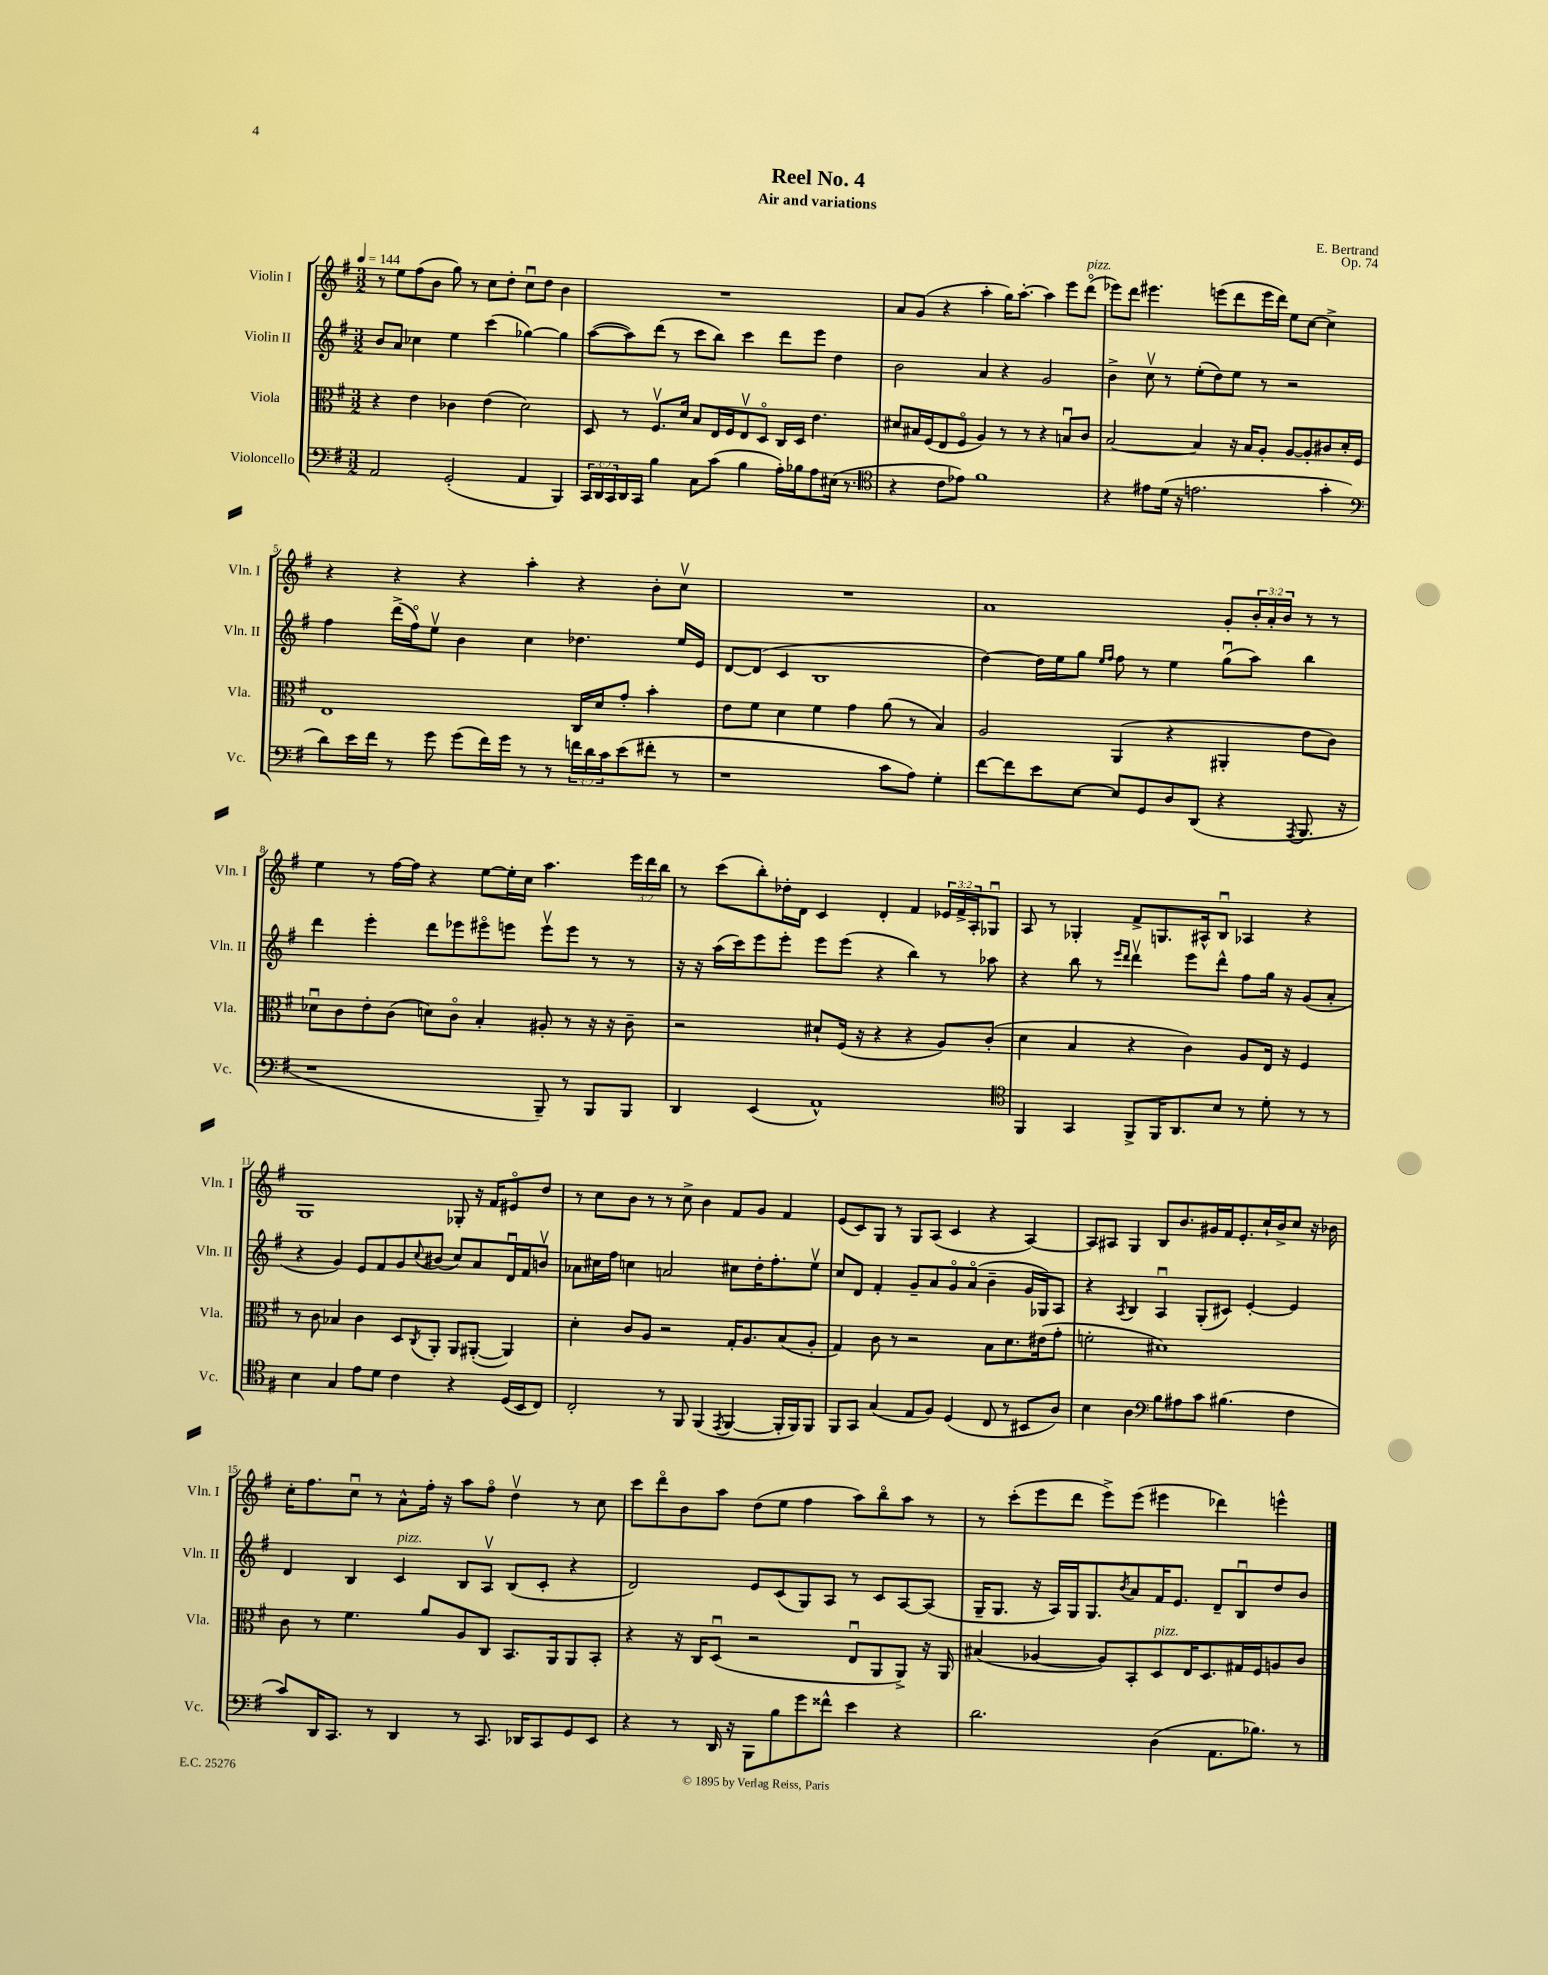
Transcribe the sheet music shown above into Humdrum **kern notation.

**kern	**kern	**kern	**kern
*staff4	*staff3	*staff2	*staff1
*clefF4	*clefC3	*clefG2	*clefG2
*k[f#]	*k[f#]	*k[f#]	*k[f#]
*M3/2	*M3/2	*M3/2	*M3/2
*MM144	*MM144	*MM144	*MM144
2AA/	4r	8b/L	8r
.	.	8a/J	8ee\L
.	4e\	4cc-\	(8ff#\
.	.	.	8b\J
(2GG'/	4c-\	4ee\	8gg\)
.	.	.	8r
.	(4e\	(4ccc\	8cc\L
.	.	.	8dd'\J
4AA/	2d\)	[4gg-\)	8ccu\L
.	.	.	8dd\J
4BBB/)	.	4gg-\]	4b\
=	=	=	=
24CC/LL	8D/	([8aa\L	1.r
24DD/	.	.	.
24CC/	.	.	.
16DD/	8r	8aa\])	.
16CC/JJ	.	.	.
4B\	8.F#v/L	(8ddd\J	.
.	.	8r	.
.	16d/Jk	.	.
8C\L	8B/L	8ccc\L	.
(8c\J	16E/L	8bb\J)	.
.	16F#/J	.	.
4B\	8Ev/	4ccc\	.
.	8Do/J	.	.
16A'\LL)	16C/LL	8ddd\L	.
16B-\J	16D/JJ	.	.
8A\	4.e\	8eee\J	.
(16E#\Jk	.	4dd\	.
8.r	.	.	.
=	=	=	=
*clefC4	*	*	*
4r	8d#/L	2b\	8a/L
.	16B#/L	.	(8g/J
.	(16F#/J	.	.
8c\L	8E/	.	4r
8e-\J)	8F#o/J	.	.
1f#	4A/)	4a/	4aa'\
.	8r	4r	16gg\LK)
.	.	.	[8.aa'\J
.	8r	.	.
.	4r	2g/	4aa\]
.	8Bu/L	.	8eee\L
.	8c/J	.	(8dddo\J
=	=	=	=
4r	[2B/	4b^\	8eee-\L)
.	.	.	8ddd\J
8e#\L	.	8ccv\	4.eee#\
(16d\Jk	.	8r	.
16r	.	.	.
2.e\	4B/]	(8ee'\L	.
.	.	8dd\)	(8eee\L
.	16r	8ee\J	8ddd\
.	16B/LK	.	.
.	8A'/J	8r	16eee\L
.	.	.	16ddd\JJ)
.	[8A/L	2r	8ee\L
.	8A'/]	.	[8cc\J
4g'\	8c#/	.	4cc^\]
.	16d'/L	.	.
.	16F#/JJ	.	.
=	=	=	=
*clefF4	*	*	*
8d\L)	1E	4ff#\	4r
16e\L	.	.	.
16f#\JJ	.	.	.
8r	.	(16ddd^\LL	4r
.	.	16ff#o\J)	.
8g\	.	8eev\J	.
(8g\L	.	4b\	4r
16f#\L)	.	.	.
16g\JJ	.	.	.
8r	.	4cc\	4aa'\
8r	.	.	.
24f\LL	16C/LL	4.dd-\	4r
24d\	.	.	.
.	16d/J	.	.
24c\J	.	.	.
(8e\	8g'/J	.	.
8f#'\J	4b'\	.	8b'\L
8r	.	16ee/LL	8ccv\J
.	.	16e/JJ	.
=	=	=	=
1r	8e\L	[8d/L	1.r
.	8f#\J	(8d/]J	.
.	4d\	4c/	.
.	4f#\	1B	.
.	4g\	.	.
8c\L	(8a\	.	.
8A\J)	8r	.	.
4G'\	4B/)	.	.
=	=	=	=
[8f#\L	2A/	[4dd\)	1a
8f#\]	.	.	.
8e\	.	16dd\]LL	.
.	.	16ee\J	.
[8E\J	.	8gg\J	.
.	.	16qqee/LL	.
.	.	16qqff#/JJ	.
8E/]L	(4AA/	8ff#\	.
8GG/	.	8r	.
8D/	4r	4ee\	.
(8DD/J	.	.	.
4r	4AA#'/	(8ggu\L	8g'/L
.	.	8aa\J)	24b'/L
.	.	.	24a'/
.	.	.	24b/JJ
8qAAA/	.	.	.
8.BBB/	8e\L	4bb\	8r
.	8c\J)	.	8r
16r	.	.	.
=	=	=	=
1r	8d-u\L	4ddd\	4ee\
.	8c\	.	.
.	8e'\	4eee'\	8r
.	(8c\J	.	[16ff#\LL
.	.	.	16ff#\]JJ
.	8d\L)	8ddd\L	4r
.	8co\J	8eee-\	.
.	4B'/	8eee#o\	[8ee\L
.	.	8eee\J	16ee'\]L
.	.	.	16cc\JJ
8BBB~/)	8A#'/	8eeev\L	4.aa\
8r	8r	8eee\J	.
8BBB/L	16r	8r	.
.	16r	.	.
8BBB/J	8c~\	8r	24eee\LL
.	.	.	24ddd\
.	.	.	24bb\JJ
=	=	=	=
4DD/	2r	16r	8r
.	.	16r	.
.	.	(16aa\LL	(8ccc\L
.	.	16ccc\J)	.
(4EE/	.	8eee\	8bb'\)
.	.	8eee'\J	16dd-'\L
.	.	.	16d\JJ
1AA^^)	8d#`/L	8eee\L	4c/
.	(16F#/Jk	(8eee\J	.
.	16r	.	.
.	4r	4r	4d'/
.	4r	4bb\)	4f#/
.	8A/L)	8r	24e-/LL
.	.	.	24f#^/
.	.	.	24A'/J
.	(8c'/J	8aa-\	8G-u/J
=	=	=	=
*clefC4	*	*	*
4FF#/	4d\	4r	8A/
.	.	.	8r
4GG/	4B/	8bb\	4G-'/
.	.	8r	.
.	.	16qqeee/LL	.
.	.	16qqddd/JJ	.
8FF#^/L	4r	4dddv\	8f#^/L
16FF#/K	.	.	8.G/
8.AA/	.	.	.
.	4c\)	8eee\L	.
.	.	.	16A#^^/k
8B/J	.	8ddd^^\J	8Bu/J
8r	8A/L	8ff#\L	4A-/
8d'\	16E/Jk	16gg\Jk	.
.	16r	16r	.
8r	4F#/	(8g/L	4r
8r	.	8a'/J	.
=	=	=	=
4B\	8r	4r	1G
.	8c\	.	.
4G/	4B-/	4g/)	.
8e\L	4c\	8e/L	.
8d\J	.	8f#/	.
4c\	8D/L	8g/	.
.	8qC/	8qqcc/	.
.	8AA'/J	(8b#/J	.
4r	8AA/L	8cc/L)	8G-'/
.	([8AA#'/J	8a/	16r
.	.	.	16f#/LK
(16D/LL	4AA#/])	16du/L	8e#o/
16BB/J	.	16f#/J	.
8C/J)	.	8bv/J	8dd/J
=	=	=	=
2C'/	4d'\	8a-\L	8r
.	.	16cc#\L	8cc\L
.	.	16ff#\JJ	.
.	8c/L	4cc\	8b\J
.	8A/J	.	8r
8r	2r	2a/	8r
8FF#/	.	.	8cc^\
(4FF#/	.	.	4b\
8qEE/	.	.	.
[4FF#/	16G'/LK	8cc#\L	8f#/L
.	8.A/	.	.
.	.	16dd'\K	8g/J
.	.	8.ff#'\	.
16FF#'/]LL	(8B/	.	4f#/
16FF#/J)	.	.	.
8FF#/J	8A'/J	8eev\J	.
=	=	=	=
8FF#/L	4G/)	8cc/L	(8e/L
8GG/J	.	8d/J	8c/)
(4G/	8c\	4f#'/	8G/J
.	8r	.	8r
8E/L	2r	8g~/L	8G/L
8F#/J)	.	8a/	(8A/J
(4D/	.	8go/	4c/
.	.	(8ao/J	.
8C/	8B\L	4b~\	4r
8r	8.d\	.	.
8BB#/L	.	16g/LL	[4A/)
.	(16e#\k	16G-/J)	.
8A/J)	8g'\J	8A/J	.
=	=	=	=
4B\	2f'\	4r	8A/]L
.	.	.	8A#/J
.	.	8qA/	.
4A\	.	4B/	4G/
*clefF4	*	*	*
8B\L	1d#)	4Au/	8B/L
8A#\	.	.	8.b/
8c\J	.	(8G'/L	.
.	.	.	16g#/L
(4.B#\	.	8c#/J)	16f#/J
.	.	.	8.e'/
.	.	[4e'/	.
.	.	.	16cc`/L
.	.	.	16b^/J
4F#\	.	4e/]	8cc/J
.	.	.	16r
.	.	.	16b-\
=	=	=	=
8c/L)	8c\	4d/	16cc'\LK
.	.	.	8.ff#\
16DD/K	8r	.	.
8.CC/J	.	.	.
.	4.f#\	4B/	8ccu\J
8r	.	.	8r
4DD/	.	4c/	8a^^\L
.	8a/L	.	16ff#'\Jk
.	.	.	16r
8r	8A/	8B/L	8aa\L
8.CC/	8C/J	8Av/J	8ff#o\J
.	8.BB/L	(8B/L	4ddv\
16DD-/LK	.	.	.
8CC/	.	8c'/J	.
.	16AA/k	.	.
8GG/	8AA/	4r	8r
8EE/J	8BB'/J	.	8cc\
=	=	=	=
4r	4r	2d/)	8ccc\L
.	.	.	8dddo\
8r	16r	.	8b\
.	16C/LK	.	.
16DD/	(8Du/J	.	8aa\J
16r	.	.	.
8BBB\L	2r	8e/L	(8dd\L
8B\	.	(8c/	8ee\J
8g\	.	8G/)	4ff#\
8f##^^\J	.	8A/J	.
4e\	8Eu/L	8r	8aa\L)
.	8AA/	8c/L	8bbo\
4r	8AA^/J)	[8A/	8aa\J
.	16r	(8A/]J	8r
.	16AA/	.	.
=	=	=	=
2.d\	(4B#/	16G~/LK	8r
.	.	8.G/J	.
.	.	.	(8ccc'\L
.	[4A-/	16r	8eee\
.	.	16A/LL)	.
.	.	16G/J	8ddd\J
.	.	8.G/	.
.	8A-/]L)	.	8eee^\L)
.	.	8qb/	.
.	8BB'/	8a/	(8eee\J
(4D\	8D/	16f#/K	4eee#\
.	.	8.e/J	.
.	16E/K	.	.
.	8.D/	.	.
8.AA\L	.	8d~/L	4ddd-\)
.	16G#/L	8Bu/	.
8.B-\J)	16F#/J	.	.
.	8A/	8dd/	4eee^^\
8r	8c/J	8b/J	.
==	==	==	==
*-	*-	*-	*-
